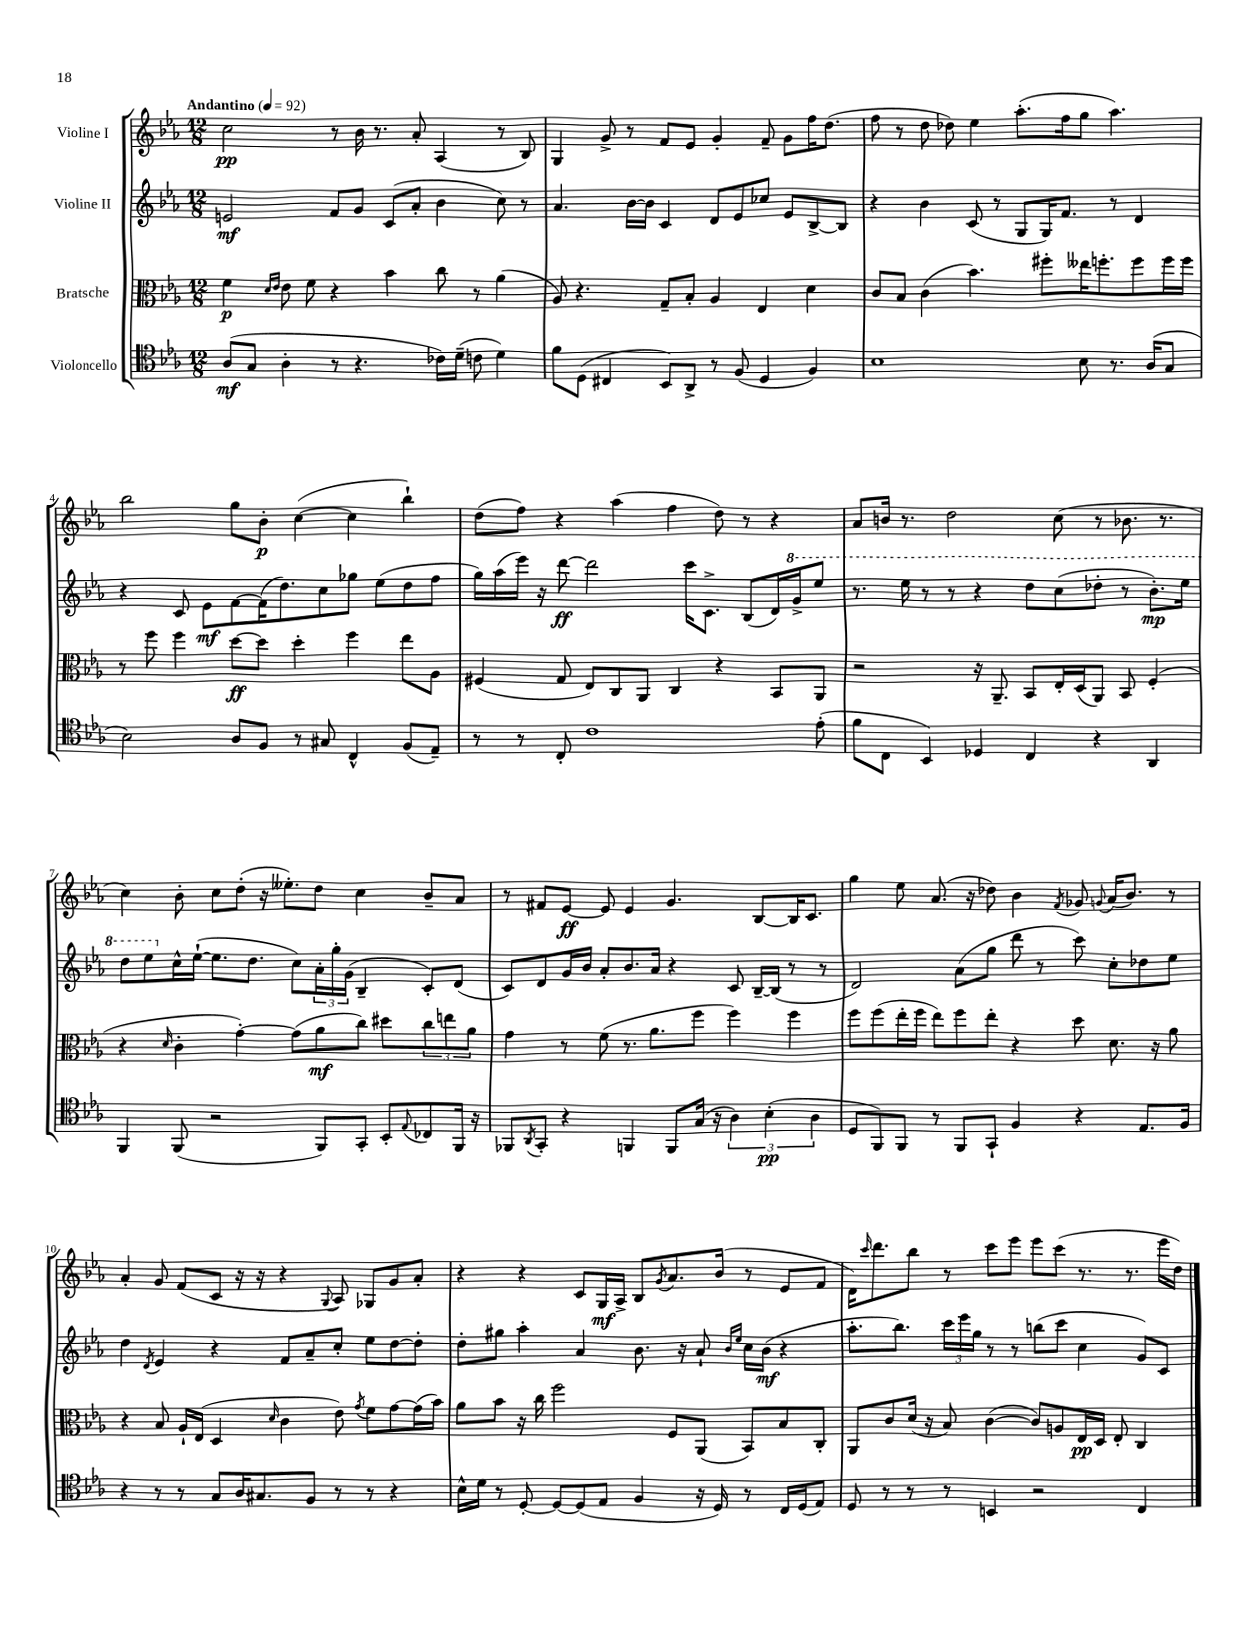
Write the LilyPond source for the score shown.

<<
\new StaffGroup <<
\new Staff = "s0" \with { instrumentName = "Violine I" } {
    \clef treble \key ees \major \numericTimeSignature \time 12/8 \tempo "Andantino" 4 = 92
    c''2\pp r8 bes'16 r8. aes'8-. aes4( r8 bes8) |
    g4 g'8-> r8 f'8 ees'8 g'4-. f'8-- g'8 f''16 d''8.( |
    f''8 r8 d''8 des''8) ees''4 aes''8.-.( f''16 g''8 aes''4.) |
    bes''2 g''8 bes'8-.\p c''4~( c''4 bes''4-!) |
    d''8( f''8) r4 aes''4( f''4 d''8) r8 r4 |
    aes'8 b'16 r8. d''2 c''8( r8 bes'8. r8. |
    c''4) bes'8-. c''8 d''8-.( r16 eeses''8.-.) d''8 c''4 bes'8-- aes'8 |
    r8 fis'8 ees'8~\ff ees'8 ees'4 g'4. bes8~ bes16 c'8. |
    g''4 ees''8 aes'8.( r16 des''8) bes'4 \acciaccatura { f'8 } ges'8 \appoggiatura { g'8 } aes'16( bes'8.) r8 |
    aes'4-. g'8 f'8( c'8 r16 r16 r4 \appoggiatura { g8 } aes8) ges8 g'8 aes'8-. |
    r4 r4 c'8 g16\mf aes16-> bes8 \acciaccatura { g'8 } aes'8. bes'16( r8 ees'8 f'8 |
    d'16) \grace { c'''16 } d'''8. bes''8 r8 c'''8 ees'''8 ees'''8 c'''8( r8. r8. ees'''16 d''16) \bar "|." |
}
\new Staff = "s1" \with { instrumentName = "Violine II" } {
    \clef treble \key ees \major \numericTimeSignature \time 12/8
    e'2\mf f'8 g'8 c'8( aes'8-. bes'4 c''8) r8 |
    aes'4. bes'16~ bes'16 c'4 d'8 ees'8 ces''8 ees'8 bes8~-> bes8 |
    r4 bes'4 c'8( r8 g8 g16) f'8. r8 d'4 |
    r4 c'8 ees'8\mf f'8~ f'16( d''8.) c''8 ges''8 ees''8( d''8 f''8 |
    g''16) aes''16( ees'''16) r16 d'''8~\ff d'''2 c'''16 c'8.-> bes8( d'16) \ottava #1 g''16-> ees'''8 |
    r8. ees'''16 r8 r8 r4 d'''8 c'''8( des'''8-. r8 bes''8.-.\mp) ees'''16 |
    d'''8 ees'''8 \ottava #0 c''16-^ ees''16~-!( ees''8. d''8. c''8) \tuplet 3/2 { aes'16-. g''16-. g'16( } bes4-- c'8-.) d'8( |
    c'8) d'8 g'16 bes'16 aes'8-. bes'8. aes'16 r4 c'8 bes16~-- bes16( r8 r8 |
    d'2) aes'8( g''8 d'''8 r8 c'''8) c''8-. des''8 ees''8 |
    d''4 \acciaccatura { d'8 } ees'4 r4 f'8 aes'8-- c''8-. ees''8 d''8~ d''8-. |
    d''8-. gis''8 aes''4-. aes'4 bes'8. r16 aes'8-! \grace { bes'16 ees''16 } c''16 bes'16\mf( r4 |
    aes''8.-. bes''8.) \tuplet 3/2 { c'''16 ees'''16 g''16 } r8 r8 b''8( c'''8 c''4 g'8) c'8 \bar "|." |
}
\new Staff = "s2" \with { instrumentName = "Bratsche" } {
    \clef alto \key ees \major \numericTimeSignature \time 12/8
    f'4\p \grace { d'16 ees'16 } ees'8 f'8 r4 bes'4 c''8 r8 aes'4( |
    aes8) r4. g8-- bes8-. aes4 ees4 d'4 |
    c'8 bes8 c'4( bes'4.) fis''8-. eeses''16 f''8.-. f''8 f''16 f''16 |
    r8 f''8 f''4 d''8~\ff d''8 d''4-. f''4 ees''8 aes8 |
    fis4( g8 ees8) c8 aes,8 c4 r4 bes,8 aes,8 |
    r2 r16 aes,8.-- bes,8 ees16-. d16( aes,8) bes,8 f4-.( |
    r4 \grace { d'16 } c'4-. g'4~-.) g'8( aes'8\mf c''8) dis''8 \tuplet 3/2 { c''8 e''8 aes'8 } |
    g'4 r8 f'8( r8. aes'8. f''8 f''4) f''4 |
    f''8 f''8( ees''16-. f''16 ees''8) f''8 ees''8-. r4 d''8 d'8. r16 aes'8 |
    r4 bes8 aes16-! ees16( d4 \grace { d'16 } c'4 ees'8) \acciaccatura { g'8 } f'8 g'8~ g'16( bes'16) |
    aes'8 bes'8 r16 c''16 f''2 f8 aes,8( bes,8) bes8 c8-. |
    aes,8 c'8 d'16( r16 bes8) c'4~( c'8) a8 ees16\pp d16 ees8-. c4 \bar "|." |
}
\new Staff = "s3" \with { instrumentName = "Violoncello" } {
    \clef tenor \key ees \major \numericTimeSignature \time 12/8
    aes8\mf( g8 aes4-. r8 r4. ces'16) d'16--( c'8 d'4) |
    f'8 d8( cis4 bes,8) aes,8-> r8 f8( d4 f4) |
    bes1 bes8 r8. aes16( g8 |
    bes2) aes8 f8 r8 gis8 c4-^ f8( ees8--) |
    r8 r8 c8-. c'1 ees'8-.( |
    f'8 c8 bes,4) des4 c4 r4 aes,4 |
    f,4 f,8( r2 f,8) g,8-. bes,8-. \appoggiatura { ees8 } ces8 f,16 r16 |
    fes,8 \acciaccatura { aes,8 } g,8-. r4 f,4 f,8 g16( r16 \tuplet 3/2 { aes4) bes4-.\pp( aes4 } |
    d8 f,8) f,8 r8 f,8 g,8-! f4 r4 ees8. f16 |
    r4 r8 r8 g8 aes16 gis8. f8 r8 r8 r4 |
    bes16-^ d'16 r8 d8~-. d8~ d8( ees8 f4 r16 d16) r8 c16 d16( ees8) |
    d8 r8 r8 r8 b,4 r2 c4 \bar "|." |
}
>>
>>
